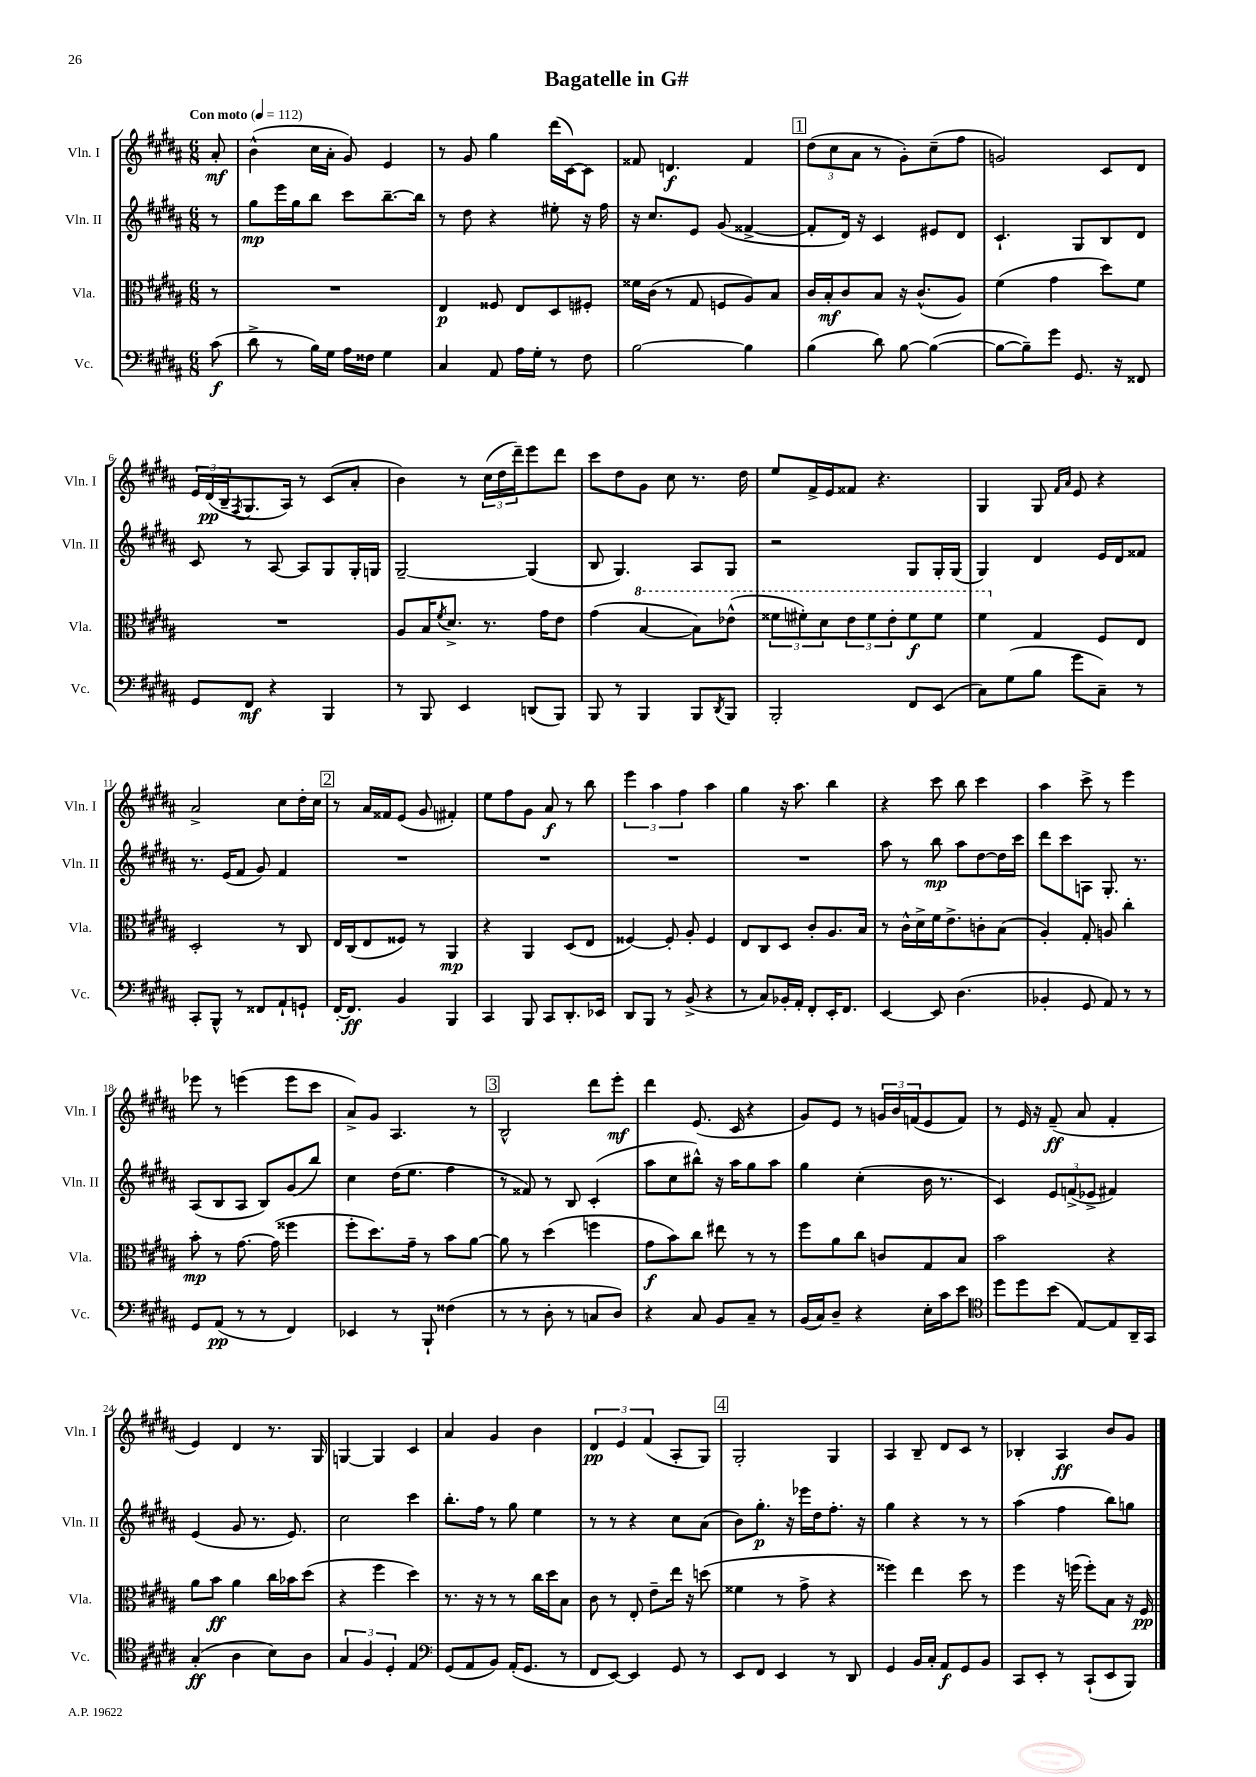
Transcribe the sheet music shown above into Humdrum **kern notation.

**kern	**dynam	**kern	**dynam	**kern	**dynam	**kern	**dynam
*part4	*part4	*part3	*part3	*part2	*part2	*part1	*part1
*staff4	*staff4	*staff3	*staff3	*staff2	*staff2	*staff1	*staff1
*I"Vc.	*	*I"Vla.	*	*I"Vln. II	*	*I"Vln. I	*
*I'Vc.	*	*I'Vla.	*	*I'Vln. II	*	*I'Vln. I	*
*clefF4	*	*clefC3	*	*clefG2	*	*clefG2	*
*k[f#c#g#d#a#]	*	*k[f#c#g#d#a#]	*	*k[f#c#g#d#a#]	*	*k[f#c#g#d#a#]	*
*M6/8	*	*M6/8	*	*M6/8	*	*M6/8	*
*MM112	*	*MM112	*	*MM112	*	*MM112	*
=	=	=	=	=	=	=	=
!	!	!	!	!	!	!LO:TX:a:B:t=Con moto	!
(8c#\	f	8r	.	8r	.	8a#'/	mf
=1	=1	=1	=1	=1	=1	=1	=1
8d#^\	.	2.r	.	8gg#\L	mp	(4b^^\	.
8r	.	.	.	16eee\L	.	.	.
.	.	.	.	16gg#\J	.	.	.
16B\LL)	.	.	.	8bb\J	.	16cc#\LL	.
16G#\JJ	.	.	.	.	.	16a#'\JJ	.
16A#\LL	.	.	.	8ccc#\L	.	8g#/)	.
16F##X\JJ	.	.	.	.	.	.	.
4G#\	.	.	.	[8.bb~\	.	4e/	.
.	.	.	.	16bb\Jk]	.	.	.
=2	=2	=2	=2	=2	=2	=2	=2
4C#/	.	4E/	p	8r	.	8r	.
.	.	.	.	8dd#\	.	8g#/	.
8AA#/	.	8F##X/	.	4r	.	4gg#\	.
16A#\LL	.	8E/L	.	.	.	.	.
16G#'\JJ	.	.	.	.	.	.	.
8r	.	8D#/	.	8ee#X'\	.	(16ddd#\LL	.
.	.	.	.	.	.	[16c#\J)	.
8F#\	.	8F#X'/J	.	16r	.	8c#\J]	.
.	.	.	.	16ff#\	.	.	.
=3	=3	=3	=3	=3	=3	=3	=3
[2B\	.	16f##X\LL	.	16r	.	8f##X/	.
.	.	(16c#\JJ	.	8.cc#/L	.	.	.
.	.	8r	.	.	.	4.dn/	f
.	.	8G#/	.	8e/J	.	.	.
.	.	8Fn/L	.	(8g#/	.	.	.
4B\]	.	8A#/)	.	[4f##X^/	.	4f##/	.
.	.	8B/J	.	.	.	.	.
!!LO:REH:place=s1:t=1
=4	=4	=4	=4	=4	=4	=4	=4
(4B\	.	16c#/LL	.	8f##'/L]	.	(12dd#\L	.
.	.	16B'/J	mf	.	.	.	.
.	.	.	.	.	.	12cc#\	.
.	.	8c#/	.	16d#/Jk)	.	.	.
.	.	.	.	.	.	12a#\J	.
.	.	.	.	16r	.	.	.
8d#\)	.	8B/J	.	4c#/	.	8r	.
[8B\	.	16r	.	.	.	8g#'\L)	.
.	.	(8.c#^^/L	.	.	.	.	.
(4B\_	.	.	.	8e#X/L	.	(8cc#~\	.
.	.	8A#/J)	.	8d#/J	.	8ff#\J	.
=5	=5	=5	=5	=5	=5	=5	=5
8B\L_	.	(4f#\	.	4.c#`/	.	2gn/)	.
8B~\])	.	.	.	.	.	.	.
8g#\J	.	4g#\	.	.	.	.	.
8.GG#/	.	.	.	8G#/L	.	.	.
.	.	8dd#\L)	.	8B/	.	8c#/L	.
16r	.	.	.	.	.	.	.
8FF##X/	.	8f#\J	.	8d#/J	.	8d#/J	.
!!LO:LB:g=z
=6	=6	=6	=6	=6	=6	=6	=6
8GG#/L	.	2.r	.	8c#/	.	24e/LL	.
.	.	.	.	.	.	(24d#/	pp
.	.	.	.	.	.	24B~/J	.
.	.	.	.	.	.	8qF#/	.
8FF#/J	mf	.	.	8r	.	8.G#/	.
4r	.	.	.	[8A#/	.	.	.
.	.	.	.	.	.	16A#/Jk)	.
.	.	.	.	8A#/L]	.	8r	.
4BBB/	.	.	.	8G#/	.	(8c#/L	.
.	.	.	.	16G#'/L	.	8a#'/J	.
.	.	.	.	16Gn/JJ	.	.	.
=7	=7	=7	=7	=7	=7	=7	=7
8r	.	8A#/L	.	[2G#~/	.	4b\)	.
8BBB/	.	16B/K	.	.	.	.	.
.	.	8qf#/	.	.	.	.	.
.	.	8.d#^/J	.	.	.	.	.
4EE/	.	.	.	.	.	8r	.
.	.	8.r	.	.	.	(24cc#\LL	.
.	.	.	.	.	.	24dd#\	.
.	.	.	.	.	.	24ddd#~\J)	.
(8DDn/L	.	.	.	(4G#/]	.	8eee\	.
.	.	16g#\KL	.	.	.	.	.
8BBB/J)	.	8e\J	.	.	.	8ddd#\J	.
=8	=8	=8	=8	=8	=8	=8	=8
8BBB/	.	(4g#\	.	8B/	.	8ccc#\L	.
8r	.	.	.	4.G#/)	.	8dd#\	.
*	*	*8va	*	*	*	*	*
4BBB/	.	[4b/	.	.	.	8g#\J	.
.	.	.	.	.	.	8cc#\	.
8BBB/L	.	8b\L])	.	8A#/L	.	8.r	.
8qDD#/	.	.	.	.	.	.	.
8BBB/J	.	(8ee-X^^\J	.	8G#/J	.	.	.
.	.	.	.	.	.	16dd#\	.
=9	=9	=9	=9	=9	=9	=9	=9
2BBB'/	.	12ff##X\L	.	2r	.	8ee/L	.
.	.	12ff#X'\)	.	.	.	.	.
.	.	.	.	.	.	16f#^/L	.
.	.	12dd#\	.	.	.	.	.
.	.	.	.	.	.	16e/J	.
.	.	12ee\	.	.	.	8f##X/J	.
.	.	12ff#\	.	.	.	.	.
.	.	.	.	.	.	4.r	.
.	.	12ee'\	.	.	.	.	.
8FF#/L	.	8ff#\	f	8G#/L	.	.	.
(8EE/J	.	8ff#\J	.	16G#'/L	.	.	.
.	.	.	.	(16G#/JJ	.	.	.
=10	=10	=10	=10	=10	=10	=10	=10
8C#\L)	.	4ff#\	.	4G#/)	.	4G#/	.
(8G#\	.	.	.	.	.	.	.
*	*	*X8va	*	*	*	*	*
8B\J	.	4G#/	.	4d#/	.	8G#/	.
.	.	.	.	.	.	16qqf#/LL	.
.	.	.	.	.	.	16qqa#/JJ	.
8g#\L	.	.	.	.	.	8e/	.
8C#~\J)	.	8F#/L	.	16e/LL	.	4r	.
.	.	.	.	16d#/J	.	.	.
8r	.	8E/J	.	8f##X/J	.	.	.
!!LO:LB:g=z
=11	=11	=11	=11	=11	=11	=11	=11
8CC#'/L	.	2D#'/	.	8.r	.	2a#^/	.
8BBB^^/J	.	.	.	.	.	.	.
.	.	.	.	(16e/KL	.	.	.
8r	.	.	.	8f#/J	.	.	.
8FF##X/L	.	.	.	8g#/)	.	.	.
8AA#`/	.	8r	.	4f#/	.	8cc#\L	.
8GGn`/J	.	8C#/	.	.	.	16dd#'\L	.
.	.	.	.	.	.	16cc#\JJ	.
!!LO:REH:place=s1:t=2
=12	=12	=12	=12	=12	=12	=12	=12
[16FF#'/KL	.	16E/LL	.	2.r	.	8r	.
8.FF#/J]	ff	(16C#/J	.	.	.	.	.
.	.	8E/	.	.	.	16a#/LL	.
.	.	.	.	.	.	16f##X/J	.
4BB/	.	8F##X/J)	.	.	.	(8e/J	.
.	.	8r	.	.	.	8g#/	.
4BBB/	.	4AA#/	mp	.	.	4f#X'/)	.
=13	=13	=13	=13	=13	=13	=13	=13
4CC#/	.	4r	.	2.r	.	8ee\L	.
.	.	.	.	.	.	8ff#\	.
8BBB/	.	4AA#/	.	.	.	8g#\J	.
8CC#/L	.	.	.	.	.	8a#/	f
8.DD#'/	.	(8D#/L	.	.	.	8r	.
.	.	8E/J	.	.	.	8bb\	.
16EE-X/Jk	.	.	.	.	.	.	.
=14	=14	=14	=14	=14	=14	=14	=14
8DD#/L	.	[4F##X/)	.	2.r	.	6eee\	.
8BBB/J	.	.	.	.	.	.	.
.	.	.	.	.	.	6aa#\	.
8r	.	8F##'/]	.	.	.	.	.
.	.	.	.	.	.	6ff#\	.
(8BB^/	.	8A#'/	.	.	.	.	.
4r	.	4F##/	.	.	.	4aa#\	.
=15	=15	=15	=15	=15	=15	=15	=15
8r	.	8E/L	.	2.r	.	4gg#\	.
8C#/L)	.	8C#/	.	.	.	.	.
16BB-X'/L	.	8D#/J	.	.	.	16r	.
16AA#'/JJ	.	.	.	.	.	8.aa#\	.
8FF#'/L	.	8c#'/L	.	.	.	.	.
16EE'/K	.	8.A#/	.	.	.	4bb\	.
8.FF#/J	.	.	.	.	.	.	.
.	.	16B/Jk	.	.	.	.	.
=16	=16	=16	=16	=16	=16	=16	=16
[4EE/	.	8r	.	8aa#\	.	4r	.
.	.	16c#^^\LL	.	8r	.	.	.
.	.	16d#^\	.	.	.	.	.
8EE/]	.	16f#\J	.	8bb\	mp	8ccc#\	.
.	.	8.e^\	.	.	.	.	.
(4.D#\	.	.	.	8aa#\L	.	8bb\	.
.	.	8cn'\	.	[8dd#\	.	4ccc#\	.
.	.	(8B\J	.	16dd#\L]	.	.	.
.	.	.	.	16ccc#\JJ	.	.	.
=17	=17	=17	=17	=17	=17	=17	=17
4BB-X'/	.	4A#'/)	.	8ddd#\L	.	4aa#\	.
.	.	.	.	8ccc#\	.	.	.
8GG#/	.	8G#'/	.	8An\J	.	8ccc#^\	.
8AA#/)	.	8An/	.	8.G#'/	.	8r	.
8r	.	4cc#'\	.	.	.	4eee\	.
.	.	.	.	8.r	.	.	.
8r	.	.	.	.	.	.	.
!!LO:LB:g=z
=18	=18	=18	=18	=18	=18	=18	=18
8GG#/L	.	8b'\	mp	(8A#/L	.	8eee-X\	.
(8AA#/J	pp	8r	.	8B/	.	8r	.
8r	.	[8.g#\	.	8A#/J	.	(4eeen\	.
8r	.	.	.	8B/L)	.	.	.
.	.	(16g#\]	.	.	.	.	.
4FF#/)	.	4ff##X\	.	(8g#/	.	8eee\L	.
.	.	.	.	8bb/J)	.	8ccc#\J	.
=19	=19	=19	=19	=19	=19	=19	=19
4EE-X/	.	8ff#'\L	.	4cc#\	.	8a#^/L)	.
.	.	8.dd#\)	.	.	.	8g#/J	.
8r	.	.	.	(16dd#\KL	.	4.A#/	.
.	.	16g#~\Jk	.	8.ee\J	.	.	.
8BBB`/	.	8r	.	.	.	.	.
(4F##X\	.	8b\L	.	4ff#\	.	.	.
.	.	[8a#\J	.	.	.	8r	.
!!LO:REH:place=s1:t=3
=20	=20	=20	=20	=20	=20	=20	=20
8r	.	8a#\]	.	8r	.	2B^^/	.
8r	.	8r	.	8f##X/)	.	.	.
8D#'\	.	(4dd#\	.	8r	.	.	.
8r	.	.	.	8B/	.	.	.
8Cn/L	.	4ffn\	.	(4c#'/	.	8ddd#\L	.
8D#/J)	.	.	.	.	.	8eee'\J	mf
=21	=21	=21	=21	=21	=21	=21	=21
4r	.	8g#\L	f	8aa#\L	.	4ddd#\	.
.	.	8b\)	.	8cc#\	.	.	.
8C#/	.	8cc#\J	.	8bb#X^^\J)	.	(8.e/	.
8BB/L	.	8ee#X\	.	16r	.	.	.
.	.	.	.	16aa#\KL	.	16c#/	.
8C#~/J	.	8r	.	8gg#\	.	4r	.
8r	.	8r	.	8aa#\J	.	.	.
=22	=22	=22	=22	=22	=22	=22	=22
(16BB/LL	.	8ff#\L	.	4gg#\	.	8g#/L)	.
16C#/J)	.	.	.	.	.	.	.
8D#~/J	.	8a#\	.	.	.	8e/J	.
4r	.	8cc#\J	.	(4cc#'\	.	8r	.
.	.	8cn/L	.	.	.	24gn/LL	.
.	.	.	.	.	.	24b/	.
.	.	.	.	.	.	(24fn/J	.
16E'\LL	.	8G#/	.	16b\	.	8e/	.
16c#\J	.	.	.	8.r	.	.	.
8e\J	.	8B/J	.	.	.	8f/J)	.
=23	=23	=23	=23	=23	=23	=23	=23
*clefC4	*	*	*	*	*	*	*
8dd#\L	.	2b\	.	4c#/)	.	8r	.
8dd#\	.	.	.	.	.	16e/	.
.	.	.	.	.	.	16r	.
(8b\J	.	.	.	12e/L	.	(8f#~/	ff
.	.	.	.	(12fn^/	.	.	.
[8E/L)	.	.	.	.	.	8a#/	.
.	.	.	.	12e-X^/J	.	.	.
8E/]	.	4r	.	4f#X/)	.	4f#'/	.
16AA#~/L	.	.	.	.	.	.	.
16GG#/JJ	.	.	.	.	.	.	.
!!LO:LB:g=z
=24	=24	=24	=24	=24	=24	=24	=24
(4G#'/	ff	8a#\L	.	(4e/	.	4e/)	.
.	.	8b\J	ff	.	.	.	.
4A#\	.	4a#\	.	8g#/	.	4d#/	.
.	.	.	.	8.r	.	.	.
8B\L)	.	16cc#\LL	.	.	.	8.r	.
.	.	16b-X\J	.	8.e/)	.	.	.
8A#\J	.	(8dd#\J	.	.	.	.	.
.	.	.	.	.	.	16G#/	.
=25	=25	=25	=25	=25	=25	=25	=25
6G#/	.	4r	.	2cc#\	.	[4Gn/	.
6F#/	.	.	.	.	.	.	.
.	.	4ff#\	.	.	.	4G/]	.
6D#'/	.	.	.	.	.	.	.
4E/	.	4dd#\)	.	4ccc#\	.	4c#/	.
=26	=26	=26	=26	=26	=26	=26	=26
*clefF4	*	*	*	*	*	*	*
(8GG#/L	.	8.r	.	8.bb'\L	.	4a#/	.
8AA#/	.	.	.	.	.	.	.
.	.	16r	.	16ff#\Jk	.	.	.
8BB/J)	.	8r	.	8r	.	4g#/	.
(16AA#'/KL	.	8r	.	8gg#\	.	.	.
8.GG#/J	.	.	.	.	.	.	.
.	.	16cc#\LL	.	4ee\	.	4b\	.
.	.	16dd#\J	.	.	.	.	.
8r	.	8B\J	.	.	.	.	.
=27	=27	=27	=27	=27	=27	=27	=27
8FF#/L	.	8c#\	.	8r	.	6d#/	pp
[8EE/J)	.	8r	.	8r	.	.	.
.	.	.	.	.	.	6e/	.
4EE/]	.	8E'/	.	4r	.	.	.
.	.	.	.	.	.	(6f#/	.
.	.	8e~\L	.	.	.	.	.
8GG#/	.	16ee\Jk	.	8cc#\L	.	8A#'/L	.
.	.	16r	.	.	.	.	.
8r	.	(8ddn\	.	(8a#\J	.	8G#/J)	.
!!LO:REH:place=s1:t=4
=28	=28	=28	=28	=28	=28	=28	=28
8EE/L	.	4f##X\	.	8b\L)	.	2G#'/	.
8FF#/J	.	.	.	8.gg#'\J	p	.	.
4EE/	.	8r	.	.	.	.	.
.	.	.	.	16r	.	.	.
.	.	8g#^\	.	16eee-X\LL	.	.	.
.	.	.	.	16dd#\J	.	.	.
8r	.	4r	.	8.ff#'\J	.	4G#/	.
8DD#/	.	.	.	.	.	.	.
.	.	.	.	16r	.	.	.
=29	=29	=29	=29	=29	=29	=29	=29
4GG#/	.	4ff##X\)	.	4gg#\	.	4A#/	.
16BB/LL	.	4ee\	.	4r	.	8B~/	.
16C#'/JJ	.	.	.	.	.	.	.
8AA#/L	f	.	.	.	.	8d#/L	.
8GG#/	.	8dd#\	.	8r	.	8c#/J	.
8BB/J	.	8r	.	8r	.	8r	.
=30	=30	=30	=30	=30	=30	=30	=30
8CC#/L	.	4ff#\	.	(4aa#\	.	4B-X'/	.
8EE'/J	.	.	.	.	.	.	.
8r	.	16r	.	4ff#\	.	4A#/	ff
.	.	(16ffn\	.	.	.	.	.
(8CC#`/L	.	8ff'\L)	.	.	.	.	.
8EE/	.	8B\J	.	8bb\L)	.	8b/L	.
8BBB/J)	.	16r	.	8ggn\J	.	8g#/J	.
.	.	16F#/	pp	.	.	.	.
==	==	==	==	==	==	==	==
*-	*-	*-	*-	*-	*-	*-	*-
